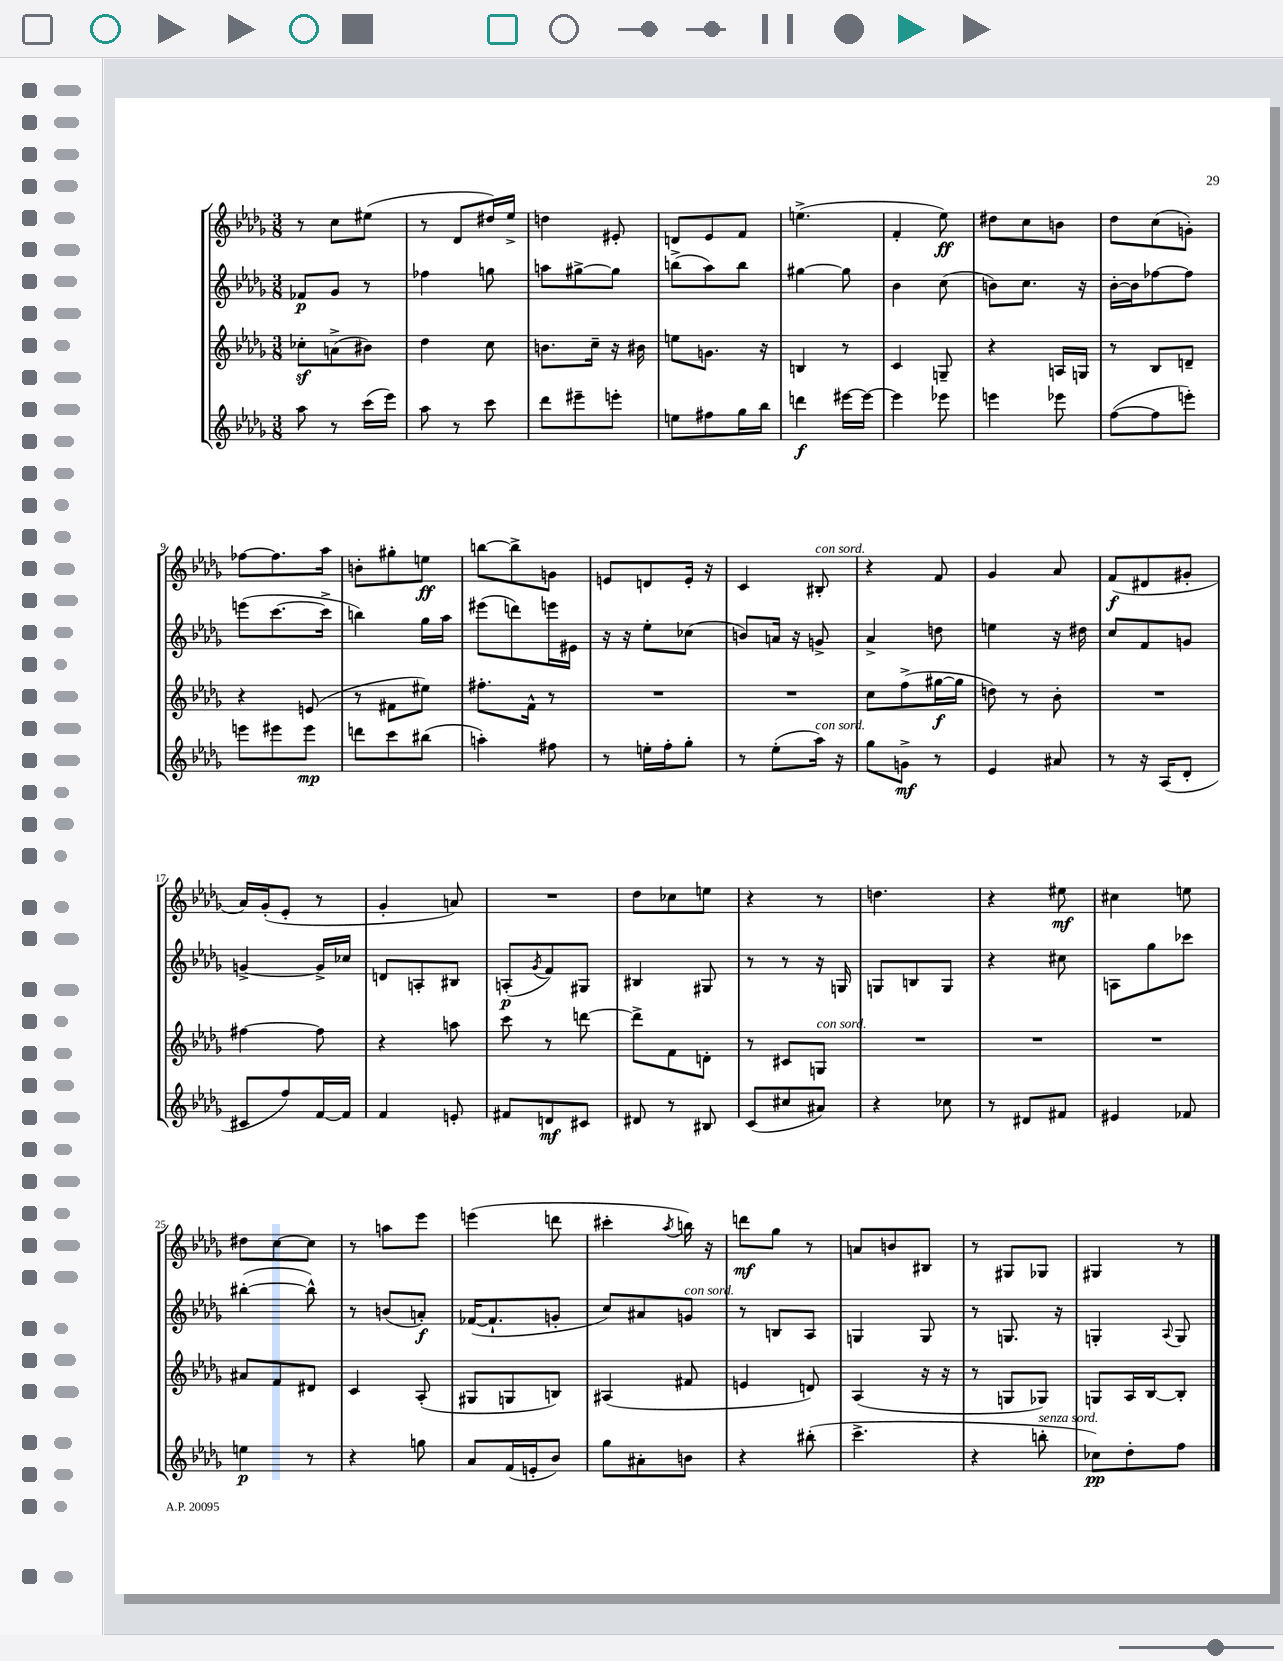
<<
\new StaffGroup <<
\new Staff = "s0" {
    \clef treble \key des \major \numericTimeSignature \time 3/8
    r8 c''8 eis''8( |
    r8 des'8 dis''16) ees''16-> |
    d''4 eis'8-. |
    d'8 ees'8 f'8 |
    e''4.->( |
    f'4-. ees''8\ff) |
    dis''8 c''8 b'8 |
    des''8 c''8( g'8-.) |
    fes''8~ fes''8. aes''16 |
    b'8-. gis''8-. e''8\ff |
    b''8~ b''8-> g'8 |
    e'8 d'8 e'16-. r16 |
    c'4 bis8-.^\markup { \italic "con sord." } |
    r4 f'8 |
    ges'4 aes'8 |
    f'8\f( dis'8 gis'8-. |
    aes'16) ges'16-.( ees'8-. r8 |
    ges'4-. a'8) |
    R4. |
    des''8 ces''8 e''8 |
    r4 r8 |
    d''4. |
    r4 eis''8\mf |
    cis''4 e''8 |
    dis''8 c''8~ c''8 |
    r8 a''8 ees'''8 |
    e'''4( d'''8 |
    cis'''4-. \acciaccatura { aes''8 } b''16) r16 |
    d'''8\mf ges''8 r8 |
    a'8 b'8 bis8 |
    r8 gis8 ges8 |
    gis4 r8 \bar "|." |
}
\new Staff = "s1" {
    \clef treble \key des \major \numericTimeSignature \time 3/8
    fes'8\p ges'8 r8 |
    fes''4 g''8 |
    a''8 gis''8~-> gis''8 |
    b''8->( aes''8) b''8 |
    gis''4~ gis''8 |
    bes'4 c''8( |
    b'8) c''8. r16 |
    bes'16~-. bes'16 fes''8~ fes''8 |
    e'''8( c'''8.~ c'''16-> |
    b''4) ges''16 aes''16 |
    eis'''8( d'''8) e'''16 eis'16 |
    r16 r16 ees''8-. ces''8( |
    b'8) a'16 r16 g'8-> |
    aes'4-> d''8 |
    e''4 r16 dis''16 |
    c''8 f'8 g'8 |
    g'4~-> g'16-> ces''16 |
    d'8 a8-. bis8 |
    a8-.\p( \acciaccatura { ges'8 } f'8) gis8 |
    bis4 gis8 |
    r8 r8 r16 g16 |
    g8 b8 g8 |
    r4 cis''8 |
    a8 ges''8 ces'''8 |
    bis''4~-.( bis''8-^) |
    r8 b'8( a'8-.\f) |
    fes'16~( fes'8.-! g'8-. |
    c''8) ais'8 g'8^\markup { \italic "con sord." } |
    r8 b8 aes8 |
    g4 g8 |
    r8 g8. r16 |
    g4-. \appoggiatura { aes8 } g8 \bar "|." |
}
\new Staff = "s2" {
    \clef treble \key des \major \numericTimeSignature \time 3/8
    ces''8-.\sf a'8->( bis'8) |
    des''4 c''8 |
    b'8. c''16-- r16 bis'16 |
    e''8 g'8. r16 |
    b4 r8 |
    c'4 g8-- |
    r4 a16 g16 |
    r8 bes8 d'8-- |
    r4 e'8( |
    r8 fis'8 eis''8) |
    fis''8.-. f'16-^ r8 |
    R4. |
    R4. |
    c''8 f''8->( gis''16~\f gis''16 |
    d''8) r8 bes'8-. |
    R4. |
    fis''4~ fis''8 |
    r4 a''8 |
    c'''8 r8 d'''8~ |
    d'''8-> f'8 d'8-. |
    r8 cis'8 g8^\markup { \italic "con sord." } |
    R4. |
    R4. |
    R4. |
    ais'8 f'8 dis'8 |
    c'4 aes8-.( |
    gis8 g8 b8) |
    ais4( fis'8 |
    e'4 d'8) |
    aes4( r16 r16 |
    r8 g8 ges8) |
    g8 aes16 bes16~ bes8-. \bar "|." |
}
\new Staff = "s3" {
    \clef treble \key des \major \numericTimeSignature \time 3/8
    aes''8 r8 c'''16( ees'''16) |
    aes''8 r8 c'''8 |
    des'''8 eis'''8-- e'''8-. |
    e''8 fis''8 ges''16 bes''16 |
    d'''4\f eis'''16~ eis'''16~ |
    eis'''4 ees'''8 |
    e'''4 ees'''8 |
    f''8~( f''8 e'''8-.) |
    e'''8 eis'''8 eis'''8\mp |
    d'''8 c'''8 bis''8( |
    a''4-.) fis''8 |
    r8 e''16-. f''16-. ges''8-. |
    r8 ees''8-.( aes''16^\markup { \italic "con sord." }) r16 |
    ges''8 g'8->\mf r8 |
    ees'4 ais'8 |
    r8 r16 aes16( des'8-. |
    cis'8 f''8) f'16~ f'16 |
    f'4 e'8-. |
    fis'8 d'8\mf cis'8 |
    dis'8 r8 bis8 |
    c'8( cis''8 ais'8) |
    r4 ces''8 |
    r8 dis'8 fis'8 |
    eis'4 fes'8 |
    e''4\p r8 |
    r4 g''8 |
    aes'8 f'16( e'16-. bes'8) |
    ges''8 ais'8-. b'8 |
    r4 bis''8-.( |
    c'''4.-> |
    r4 b''8-.^\markup { \italic "senza sord." } |
    ces''8\pp) des''8-. f''8 \bar "|." |
}
>>
>>
